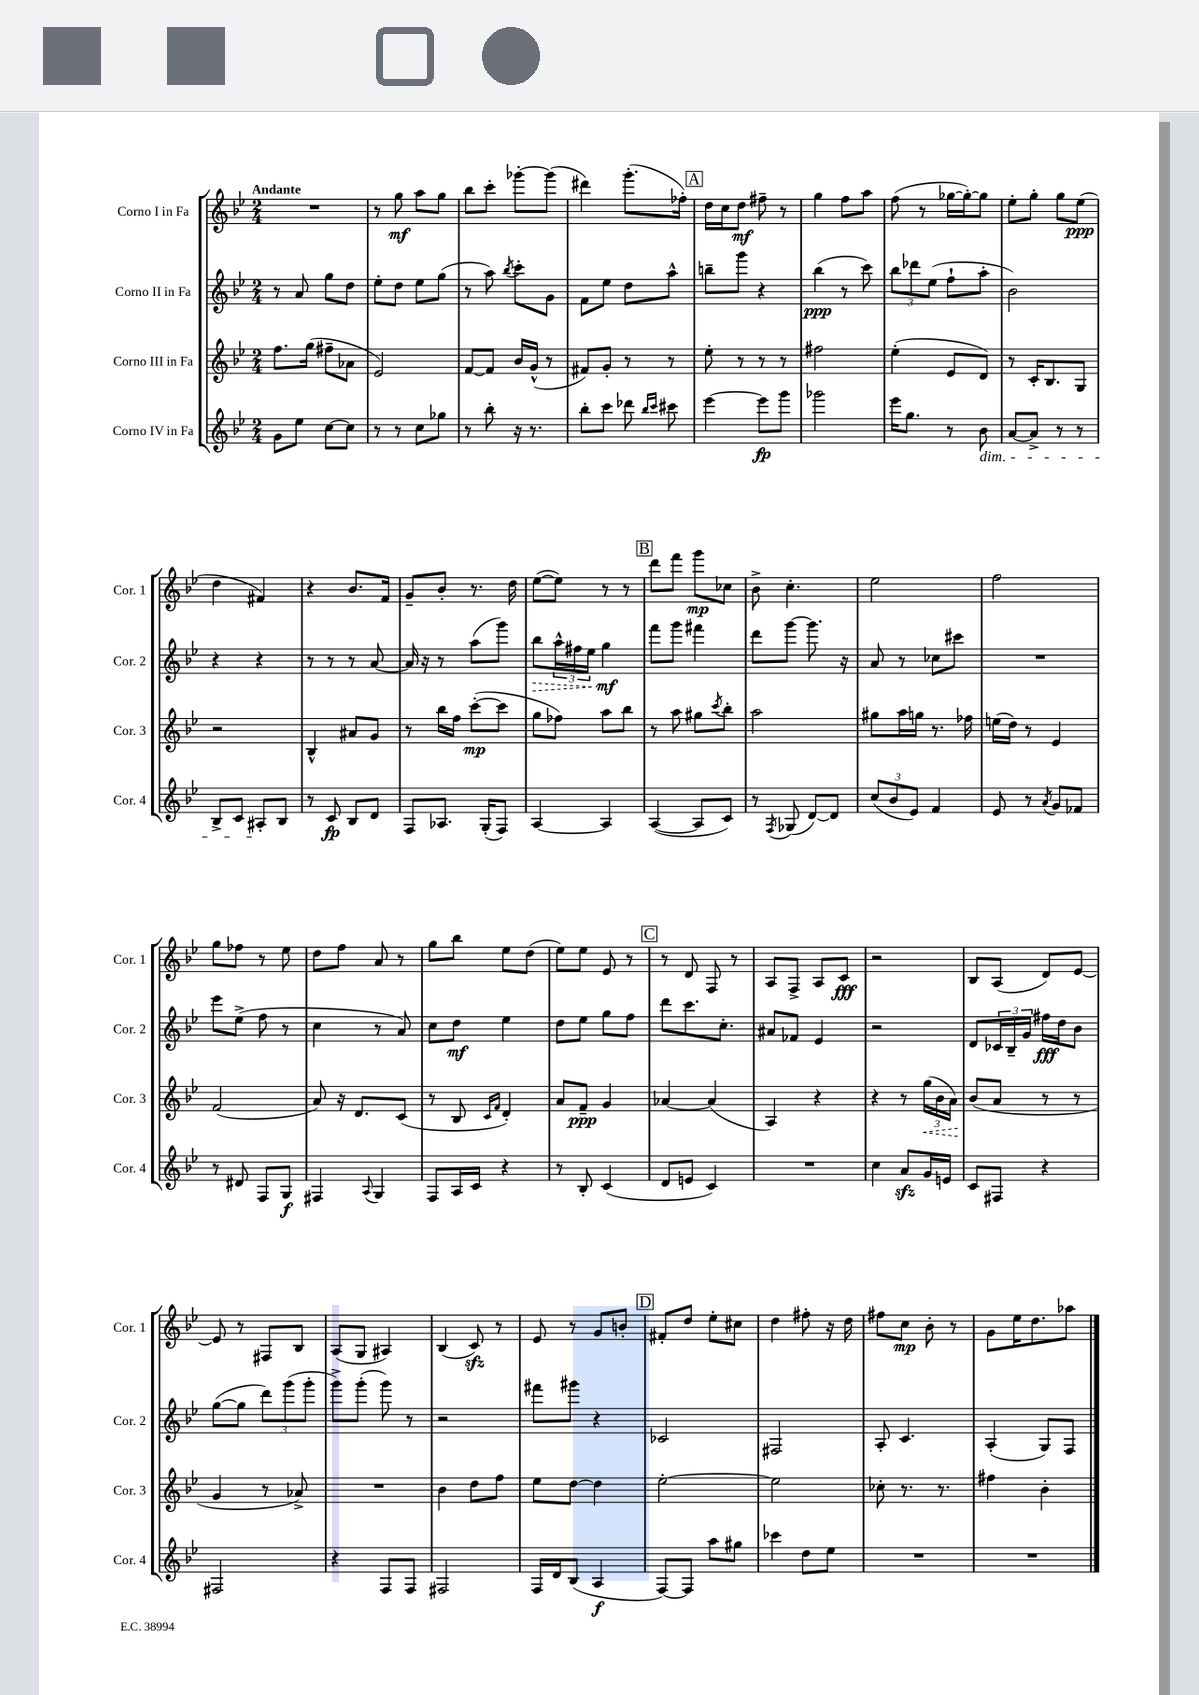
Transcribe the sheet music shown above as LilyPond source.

<<
\new StaffGroup <<
\new Staff = "s0" \with { instrumentName = "Corno I in Fa" shortInstrumentName = "Cor. 1" } {
    \clef treble \key bes \major \numericTimeSignature \time 2/4 \tempo "Andante"
    R2 |
    r8 g''8\mf a''8 g''8 |
    bes''8 c'''8-. ges'''8~-. ges'''8( |
    dis'''4) g'''8.-.( fes''16-.) |
    \mark \markup { \box "A" } d''16 c''16 d''8\mf fis''8-- r8 |
    g''4 f''8 a''8 |
    f''8( r8 ges''16~ ges''16~-.) ges''8 |
    ees''8-. g''8-. g''8 ees''8\ppp( |
    d''4 fis'4) |
    r4 bes'8. f'16 |
    g'8-- bes'8-. r8. d''16 |
    ees''8~( ees''8) r8 r8 |
    \mark \markup { \box "B" } d'''8 f'''8 g'''8\mp ces''8 |
    bes'8-> c''4.-. |
    ees''2 |
    f''2 |
    g''8 fes''8 r8 ees''8 |
    d''8 f''8 a'8 r8 |
    g''8 bes''8 ees''8 d''8( |
    ees''8) ees''8 ees'8 r8 |
    \mark \markup { \box "C" } r8 d'8 f8 r8 |
    a8 f8-> a8 c'8\fff |
    r2 |
    bes8 a8( d'8) ees'8~ |
    ees'8 r8 fis8 bes8 |
    a8( g8 ais4) |
    bes4( c'8\sfz) r8 |
    ees'8 r8 g'8 b'8-. |
    \mark \markup { \box "D" } fis'8-. d''8 ees''8-. cis''8 |
    d''4 fis''8-. r16 d''16 |
    fis''8 c''8\mp bes'8-. r8 |
    g'8 ees''16 d''8. aes''8 \bar "|." |
}
\new Staff = "s1" \with { instrumentName = "Corno II in Fa" shortInstrumentName = "Cor. 2" } {
    \clef treble \key bes \major \numericTimeSignature \time 2/4
    r8 a'8 g''8 d''8 |
    ees''8-. d''8 ees''8 g''8( |
    r8 a''8) \acciaccatura { bes''8 } c'''8-. g'8 |
    f'8 ees''8 d''8 a''8-^ |
    \mark \markup { \box "A" } b''8-- g'''8 r4 |
    bes''4\ppp( r8 c'''8) |
    \tuplet 3/2 { bes''8 des'''8 ees''8( } f''8-! a''8-. |
    bes'2) |
    r4 r4 |
    r8 r8 r8 a'8~ |
    a'16 r16 r8 a''8( g'''8) |
    \once \override Hairpin.style = #'dashed-line bes''8\> \tuplet 3/2 { a''16-^ fis''16 ees''16 } g''4\mf\! |
    \mark \markup { \box "B" } f'''8 g'''8 fis'''4 |
    d'''8 g'''8~ g'''8. r16 |
    a'8 r8 ces''8 cis'''8 |
    R2 |
    ees'''8 ees''8->( f''8 r8 |
    c''4 r8 a'8) |
    c''8 d''8\mf ees''4 |
    d''8 ees''8 g''8 f''8 |
    \mark \markup { \box "C" } d'''8 c'''8. c''8.-. |
    ais'8 fes'8 ees'4 |
    r2 |
    d'8 \tuplet 3/2 { ces'16 bes16-- g'16 } fis''16\fff d''16 bes'8 |
    g''8~( g''8 \tuplet 3/2 { d'''8) g'''8( g'''8-. } |
    g'''8->) g'''8-.( g'''8) r8 |
    r2 |
    fis'''8 gis'''8 r4 |
    \mark \markup { \box "D" } ces'2 |
    fis2 |
    a8-. c'4. |
    a4-.( g8) f8 \bar "|." |
}
\new Staff = "s2" \with { instrumentName = "Corno III in Fa" shortInstrumentName = "Cor. 3" } {
    \clef treble \key bes \major \numericTimeSignature \time 2/4
    f''8. g''16( fis''8-- aes'8 |
    ees'2) |
    f'8~ f'8 bes'16 g'16-^( r8 |
    fis'8) g'8-. r8 r8 |
    \mark \markup { \box "A" } ees''8-. r8 r8 r8 |
    fis''2 |
    ees''4-.( ees'8 d'8) |
    r8 c'16-. bes8. g8 |
    r2 |
    bes4-^ ais'8 g'8 |
    r8 bes''16 f''16 c'''8~-.\mp( c'''8 |
    g''8 fes''8) a''8 bes''8 |
    \mark \markup { \box "B" } r8 a''8 gis''8 \acciaccatura { c'''8 } bes''8-. |
    a''2 |
    gis''8 a''16 g''16 r8. fes''16 |
    e''16( d''16) r8 ees'4 |
    f'2( |
    a'8) r16 d'8. c'8( |
    r8 bes8 \grace { c'16 f'16 } d'4-.) |
    a'8 f'8--\ppp g'4 |
    \mark \markup { \box "C" } aes'4~ aes'4( |
    a4) r4 |
    r4 r8 \tuplet 3/2 { \once \override Hairpin.style = #'dashed-line g''16\<( bes'16 a'16\!) } |
    bes'8( a'8 r8 r8 |
    g'4 r8 aes'8->) |
    R2 |
    bes'4 d''8 f''8 |
    ees''8 d''8~ d''4 |
    \mark \markup { \box "D" } ees''2~-. |
    ees''2 |
    ces''8-. r8. r8. |
    fis''4 bes'4-. \bar "|." |
}
\new Staff = "s3" \with { instrumentName = "Corno IV in Fa" shortInstrumentName = "Cor. 4" } {
    \clef treble \key bes \major \numericTimeSignature \time 2/4
    g'8 ees''8 c''8~ c''8 |
    r8 r8 c''8 ges''8 |
    r8 bes''8-. r16 r8. |
    bes''8-. c'''8 des'''8 \grace { bes''16 c'''16 } cis'''8 |
    \mark \markup { \box "A" } ees'''4~ ees'''8\fp g'''8 |
    ges'''2 |
    ees'''16 g''8. r8 bes'8\dim |
    a'8~ a'8-> r8 r8 |
    bes8-> c'8 ais8-.\! bes8 |
    r8 c'8\fp bes8 d'8 |
    f8 aes8. g16-.( f8) |
    a4~ a4 |
    \mark \markup { \box "B" } a4~( a8 c'8) |
    r8 \acciaccatura { f8 } ges8( d'8~) d'8 |
    \tuplet 3/2 { c''8( bes'8 ees'8) } f'4 |
    ees'8 r8 \acciaccatura { a'8 } g'8 fes'8 |
    r8 dis'8 f8 g8\f |
    fis4 \appoggiatura { a8 } g4 |
    f8 a16 c'16 r4 |
    r8 bes8-. c'4( |
    \mark \markup { \box "C" } d'8 e'8 c'4) |
    R2 |
    c''4 a'8\sfz g'16 e'16 |
    c'8 fis8 r4 |
    fis2 |
    r4 f8 f8 |
    fis2 |
    f16 d'16 bes8( a4\f |
    \mark \markup { \box "D" } f8~) f8 a''8 gis''8 |
    ces'''4 d''8 ees''8 |
    R2 |
    R2 \bar "|." |
}
>>
>>
\layout { \context { \Score \remove "Bar_number_engraver" } }
